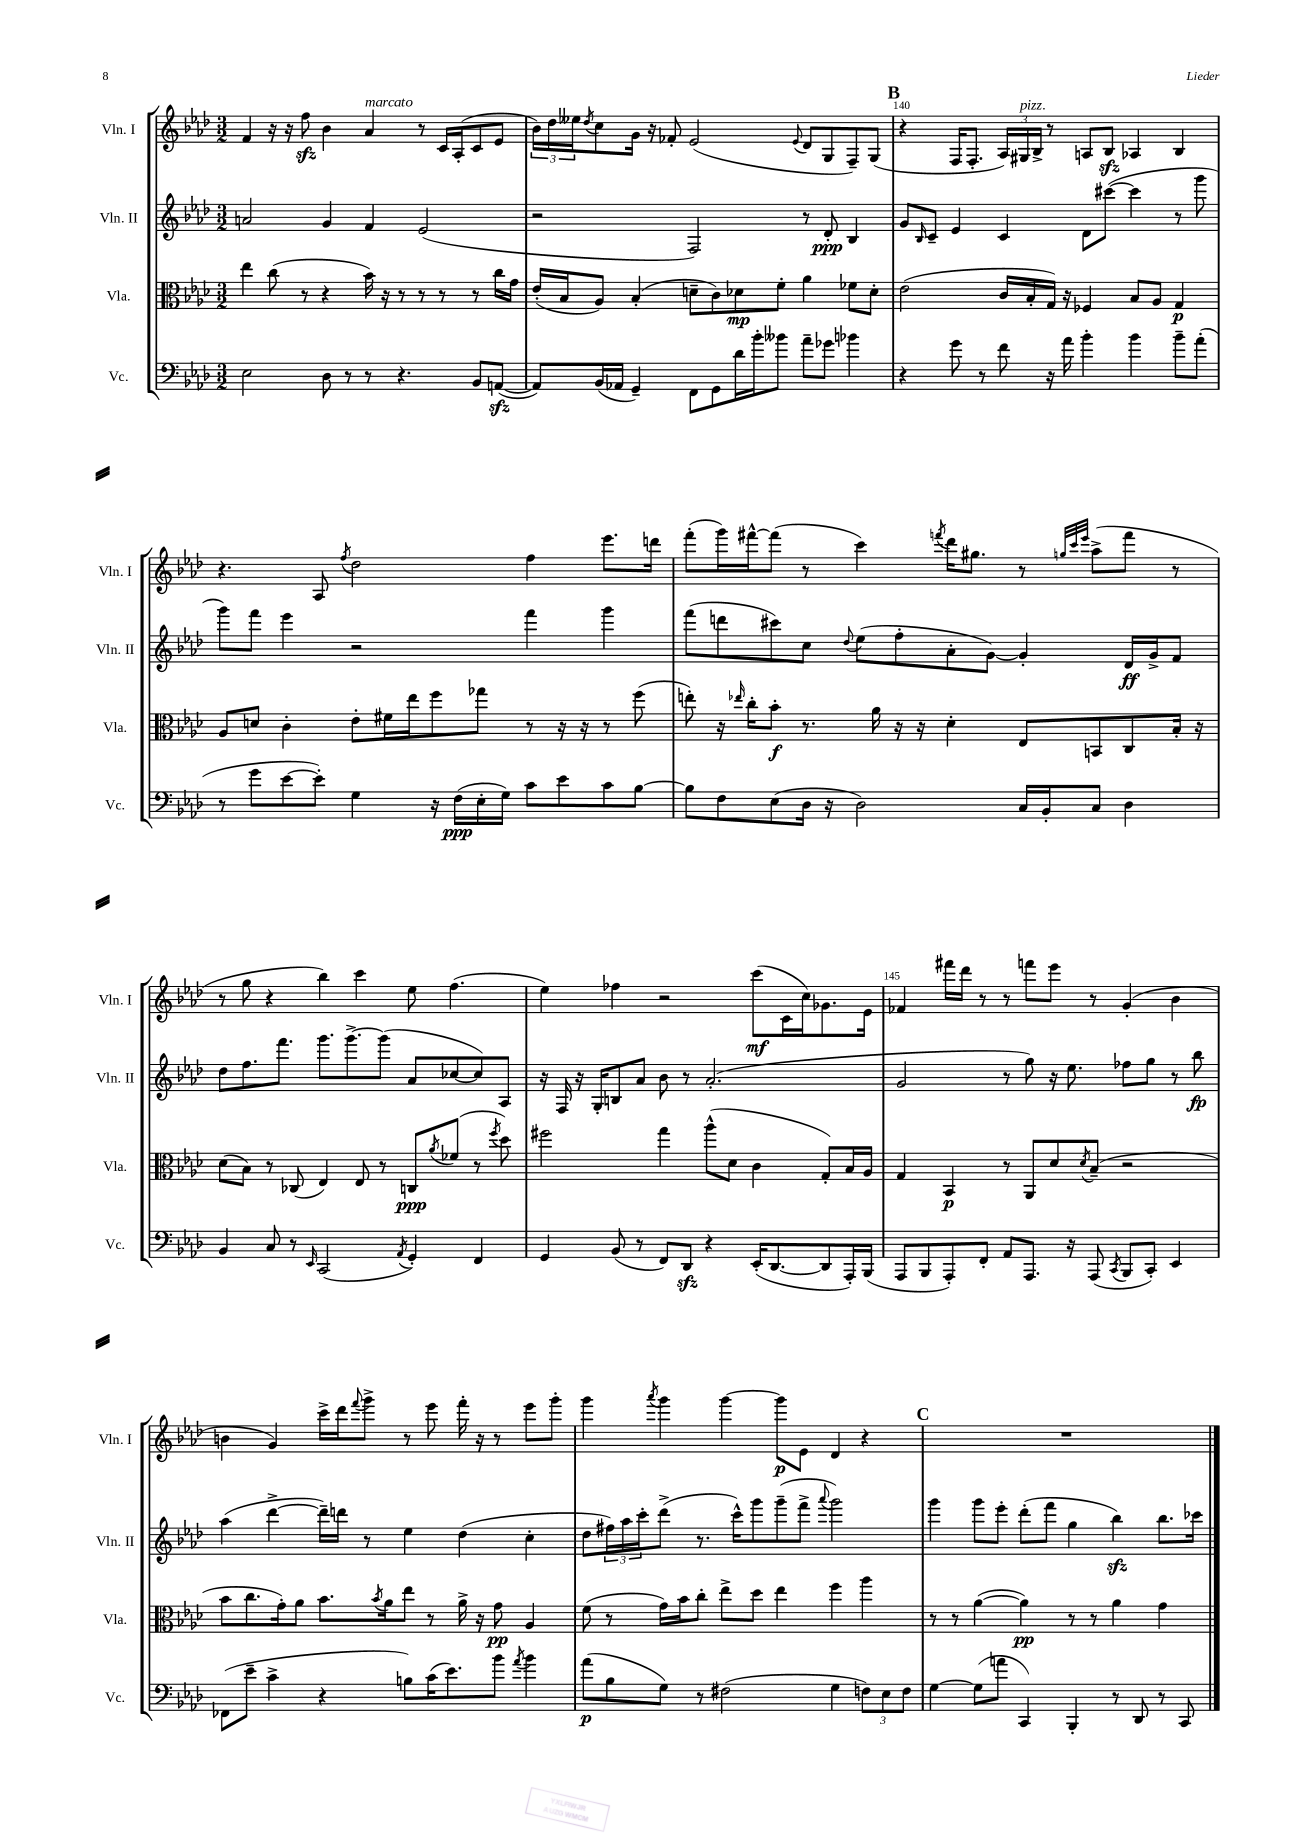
<<
\new StaffGroup <<
\new Staff = "s0" \with { instrumentName = "Vln. I" shortInstrumentName = "Vln. I" } {
    \clef treble \key aes \major \numericTimeSignature \time 3/2
    f'4 r16 r16 f''8\sfz bes'4 aes'4^\markup { \italic "marcato" } r8 c'16 aes16-.( c'8 ees'8 |
    \tuplet 3/2 { bes'16) des''16 eeses''16 } \acciaccatura { des''8 } c''8 g'16 r16 fes'8-. ees'2( \appoggiatura { ees'8 } des'8 g8 f8--) g8( |
    \mark \markup { \bold "B" } r4 f16 f8.-. \tuplet 3/2 { aes16) gis16^\markup { \italic "pizz." } bes16-> } r8 a8 bes8\sfz aes4 bes4 |
    r4. aes8 \acciaccatura { f''8 } des''2 f''4 ees'''8. d'''16 |
    f'''8-.( g'''16) fis'''16~-^ fis'''8( r8 c'''4) \acciaccatura { f'''8 } des'''16 gis''8. r8 \grace { g''32 c'''32 ees'''32 } aes''8->( f'''8 r8 |
    r8 g''8 r4 bes''4) c'''4 ees''8 f''4.( |
    ees''4) fes''4 r2 c'''8\mf( c'16 c''16) ges'8. ees'16 |
    fes'4 fis'''16 des'''16 r8 r8 f'''8 ees'''8 r8 g'4-.( bes'4 |
    b'4 g'4) c'''16-> des'''16 \appoggiatura { f'''8 } g'''8-> r8 ees'''8 f'''16-. r16 r8 ees'''8 g'''8-. |
    g'''4 \acciaccatura { aes'''8 } g'''4 g'''4~ g'''8\p ees'8 des'4 r4 |
    \mark \markup { \bold "C" } R1. \bar "|." |
}
\new Staff = "s1" \with { instrumentName = "Vln. II" shortInstrumentName = "Vln. II" } {
    \clef treble \key aes \major \numericTimeSignature \time 3/2
    a'2 g'4 f'4 ees'2( |
    r2 f2) r8 des'8-.\ppp bes4 |
    \mark \markup { \bold "B" } g'8 \grace { bes16 } c'8-- ees'4 c'4 des'8 cis'''8~( cis'''4 r8 g'''8 |
    g'''8) f'''8 ees'''4 r2 f'''4 g'''4 |
    f'''8( d'''8 cis'''8) c''8 \appoggiatura { des''8 } ees''8( f''8-. aes'8-. g'8~) g'4-. des'16\ff g'16-> f'8 |
    des''8 f''8. f'''8. g'''8. g'''8.~-> g'''8( aes'8 ces''8~ ces''8) aes8 |
    r16 f16 r16 g16-. b8 aes'8 bes'8 r8 aes'2.-.( |
    g'2 r8 g''8) r16 ees''8. fes''8 g''8 r8 bes''8\fp |
    aes''4( des'''4~-> des'''16--) d'''16 r8 ees''4 des''4( c''4-. |
    des''8 \tuplet 3/2 { fis''16) aes''16 c'''16-. } des'''8->( r8. c'''16-^) g'''8 g'''8--( f'''8-> \appoggiatura { aes'''8 } g'''2) |
    \mark \markup { \bold "C" } g'''4 g'''8 ees'''8-. des'''8-.( f'''8 g''4 bes''4\sfz) bes''8. ces'''16 \bar "|." |
}
\new Staff = "s2" \with { instrumentName = "Vla." shortInstrumentName = "Vla." } {
    \clef alto \key aes \major \numericTimeSignature \time 3/2
    ees''4 c''8( r8 r4 bes'16) r16 r8 r8 r8 r8 c''16 g'16 |
    ees'16-.( bes16 aes8) bes4-.( d'8-- c'8) des'8\mp f'8-. aes'4 fes'8 des'8-. |
    \mark \markup { \bold "B" } ees'2( c'16 bes16-. g16) r16 fes4 bes8 aes8 g4\p |
    aes8 d'8 c'4-. ees'8-. fis'16 ees''16 f''8 ges''8 r8 r16 r16 r8 f''8( |
    e''8-.) r16 \grace { ees''16 } c''16-. bes'8-.\f r8. aes'16 r16 r16 des'4-. ees8 b,8 c8 bes16-. r16 |
    des'8( bes8) r8 ces8( ees4) ees8 r8 c8\ppp \acciaccatura { aes'8 } fes'8( r8 \acciaccatura { f''8 } des''8) |
    fis''2 g''4 aes''8-^( des'8 c'4 g8-.) bes16 aes16 |
    g4 bes,4\p r8 aes,8 des'8 \acciaccatura { des'8 } bes8--( r2 |
    bes'8 c''8. g'16-.) aes'8 bes'8. \acciaccatura { bes'8 } aes'16 ees''8 r8 aes'16-> r16 g'8\pp aes4 |
    f'8( r8 g'16) bes'16 c''8-. ees''8-> des''8 ees''4 f''4 aes''4 |
    \mark \markup { \bold "C" } r8 r8 aes'4~( aes'4\pp) r8 r8 aes'4 g'4 \bar "|." |
}
\new Staff = "s3" \with { instrumentName = "Vc." shortInstrumentName = "Vc." } {
    \clef bass \key aes \major \numericTimeSignature \time 3/2
    ees2 des8 r8 r8 r4. bes,8 a,8~\sfz( |
    a,8) bes,16( aes,16 g,4--) f,8 g,8 des'16 bes'16-. beses'8 aes'8-- ges'8 bes'4 |
    \mark \markup { \bold "B" } r4 g'8 r8 f'8 r16 aes'16 bes'4-. bes'4 bes'8-- aes'8-.( |
    r8 g'8 ees'8~ ees'8-.) g4 r16 f16\ppp( ees16-. g16) c'8 ees'8 c'8 bes8~ |
    bes8 f8 ees8( des16 r16 des2) c16 bes,16-. c8 des4 |
    bes,4 c8 r8 \grace { ees,16 } c,2( \acciaccatura { aes,8 } g,4-.) f,4 |
    g,4 bes,8( r8 f,8) des,8\sfz r4 ees,16-.( des,8.~ des,8 aes,,16-.) bes,,16( |
    aes,,8 bes,,8 aes,,8-.) f,8-. aes,8 aes,,8. r16 aes,,8( \acciaccatura { c,8 } bes,,8 c,8-.) ees,4 |
    fes,8( ees'8-- c'4-> r4 b8) c'16( ees'8.) bes'8 \acciaccatura { aes'8 } bes'4 |
    aes'8\p( bes8 g8) r8 fis2( g4 \tuplet 3/2 { f8) ees8 f8 } |
    \mark \markup { \bold "C" } g4~ g8( a'8 c,4) bes,,4-. r8 des,8 r8 c,8 \bar "|." |
}
>>
>>
\layout { \context { \Score currentBarNumber = #138 \override BarNumber.break-visibility = ##(#f #t #t) barNumberVisibility = #(every-nth-bar-number-visible 5) } }
